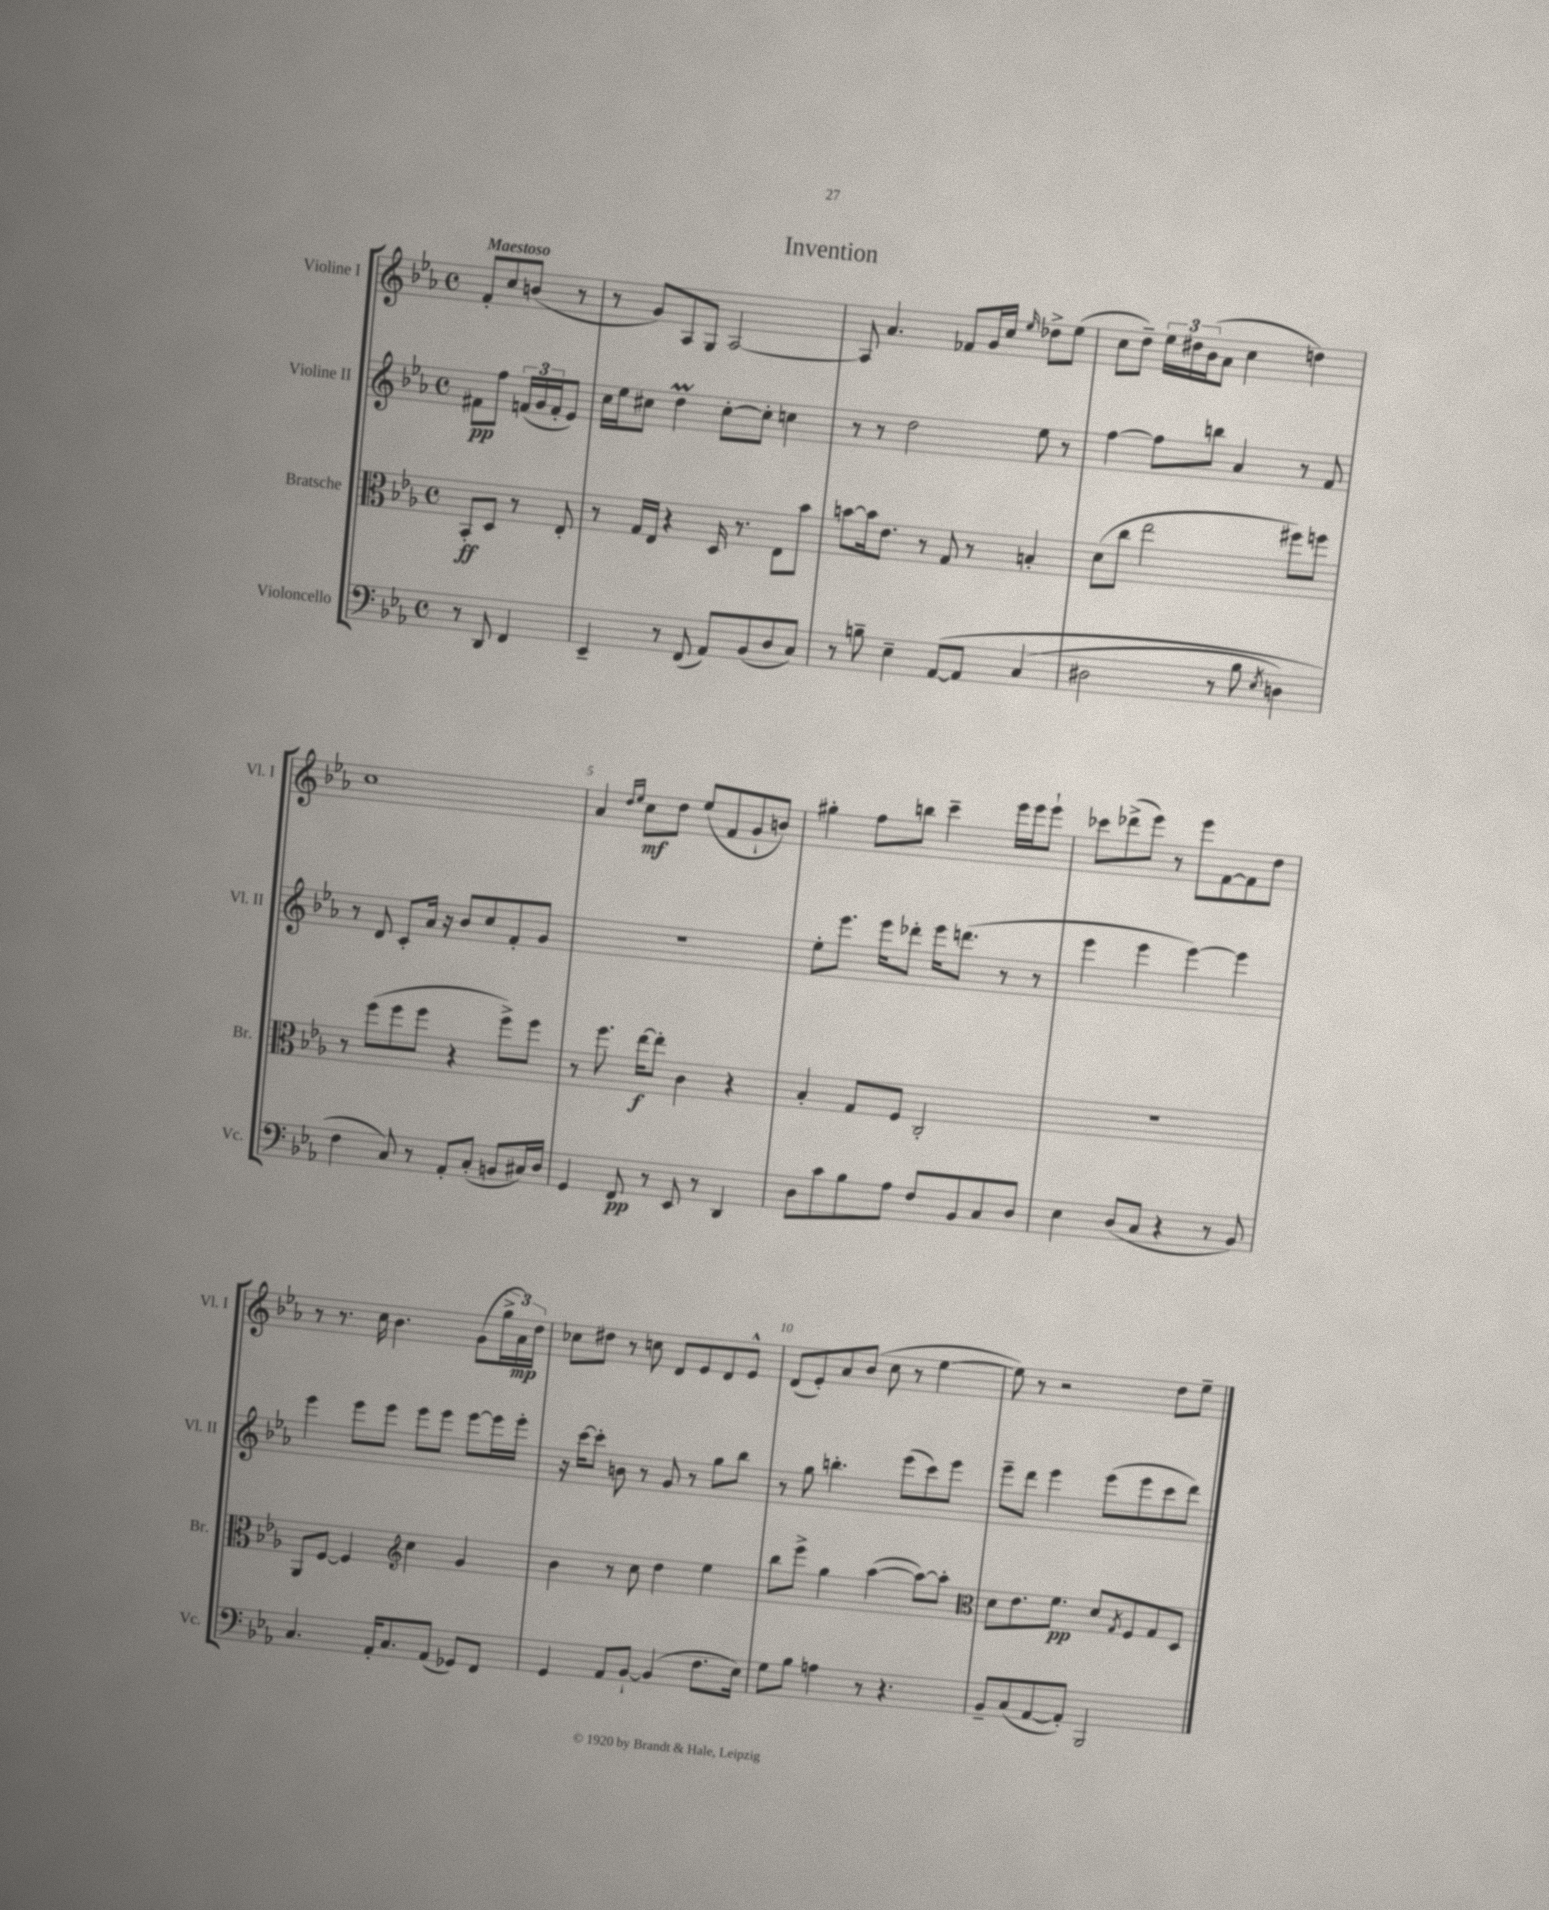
\header { title = "Invention" }
<<
\new StaffGroup <<
\new Staff = "s0" \with { instrumentName = "Violine I" shortInstrumentName = "Vl. I" } {
    \clef treble \key ees \major \defaultTimeSignature \time 4/4 \partial 2 \tempo "Maestoso"
    f'8-. c''8 b'8( r8 |
    r8 g'8) aes8 g8 aes2~ |
    aes8 aes'4. fes'8 g'16 c''16 \grace { ees''16 } des''8-> ees''8( |
    c''8 d''8--) \tuplet 3/2 { ees''16 dis''16 bes'16( } aes'8 c''4 d''4) |
    c''1 |
    aes'4 \grace { d''16 ees''16 } c''8\mf d''8 ees''8( f'8 g'8-! b'8) |
    gis''4-. f''8 b''8 c'''4-- ees'''16 ees'''16 ees'''8-! |
    ces'''8 des'''8->( ees'''8) r8 ees'''8 f'8~ f'8 d''8 |
    r8 r8. c''16 bes'4. g'8( \tuplet 3/2 { g''16-> aes'16\mp) d''16 } |
    ces''8 dis''8 r8 c''8 d'8 ees'8 d'8 ees'8-^ |
    d'8( ees'8-.) aes'8 bes'8( c''8 r8 ees''4~ |
    ees''8) r8 r2 d''8 ees''8-- \bar "|." |
}
\new Staff = "s1" \with { instrumentName = "Violine II" shortInstrumentName = "Vl. II" } {
    \clef treble \key ees \major \defaultTimeSignature \time 4/4 \partial 2
    fis'8\pp f''8 \tuplet 3/2 { f'16( g'16 f'16-. } ees'8) |
    c''16 ees''16 cis''8 d''4\prall cis''8~-. cis''8-. c''4 |
    r8 r8 d''2 ees''8 r8 |
    f''4~ f''8 b''8 aes'4 r8 f'8 |
    r8 d'8 c'8-. aes'16 r16 bes'8 c''8 f'8-. g'8 |
    R1 |
    ees''8-. ees'''8. ees'''16 des'''8-. ees'''16 d'''8.( r8 r8 |
    ees'''4 ees'''4 ees'''4~) ees'''4 |
    ees'''4 ees'''8 ees'''8 ees'''8 ees'''8 ees'''8~ ees'''16 ees'''16-. |
    r16 c'''16~ c'''8-. b'8 r8 g'8 r8 g''8 bes''8 |
    r8 g''8 b''4.-. ees'''8( c'''8) ees'''8 |
    ees'''8-- d'''8 ees'''4 ees'''8( ees'''8 c'''8 d'''8) \bar "|." |
}
\new Staff = "s2" \with { instrumentName = "Bratsche" shortInstrumentName = "Br." } {
    \clef alto \key ees \major \defaultTimeSignature \time 4/4 \partial 2
    bes,8-.\ff d8 r8 ees8-. |
    r8 g16 ees16 r4 d16 r8. ees8 bes'8 |
    b'8~ b'16 ees'8. r8 g8 r8 b4-. |
    d'8( c''8 ees''2 fis''8) f''8 |
    r8 f''8( f''8 f''8 r4 f''8->) f''8 |
    r8 f''8. ees''16~\f ees''8-. c'4 r4 |
    bes4-. g8 f8 c2-. |
    r1 |
    aes,8 f8~ f4 \clef treble c''4 g'4 |
    bes'4 r8 c''8 d''4 ees''4 |
    bes''8 ees'''8-> g''4 aes''4~( aes''8~) aes''8-. |
    \clef alto d'8 ees'8. f'8.\pp d'8 \acciaccatura { g8 } f8 g8 d8 \bar "|." |
}
\new Staff = "s3" \with { instrumentName = "Violoncello" shortInstrumentName = "Vc." } {
    \clef bass \key ees \major \defaultTimeSignature \time 4/4 \partial 2
    r8 d,8 f,4 |
    ees,4-- r8 f,8( aes,8) bes,8( d8 c8) |
    r8 b8-- ees4-- aes,8~\( aes,8 c4( |
    dis2 r8 bes8 \acciaccatura { ees8 } d4) |
    f4 c8\) r8 aes,8-. c8-.( b,8 cis16) d16 |
    g,4 f,8\pp r8 ees,8 r8 d,4 |
    d8 c'8 bes8 aes8 f8 bes,8 c8 d8 |
    ees4 d8( c8 r4 r8 bes,8) |
    c4. aes,16-. c8. aes,8( ges,8) f,8 |
    g,4 aes,8 bes,8~-! bes,4( f8. ees16) |
    g8 bes8 a4 r8 r4. |
    bes,8-- c8( aes,8~ aes,8-.) bes,,2 \bar "|." |
}
>>
>>
\layout { \context { \Score \override BarNumber.break-visibility = ##(#f #t #t) barNumberVisibility = #(every-nth-bar-number-visible 5) } }
